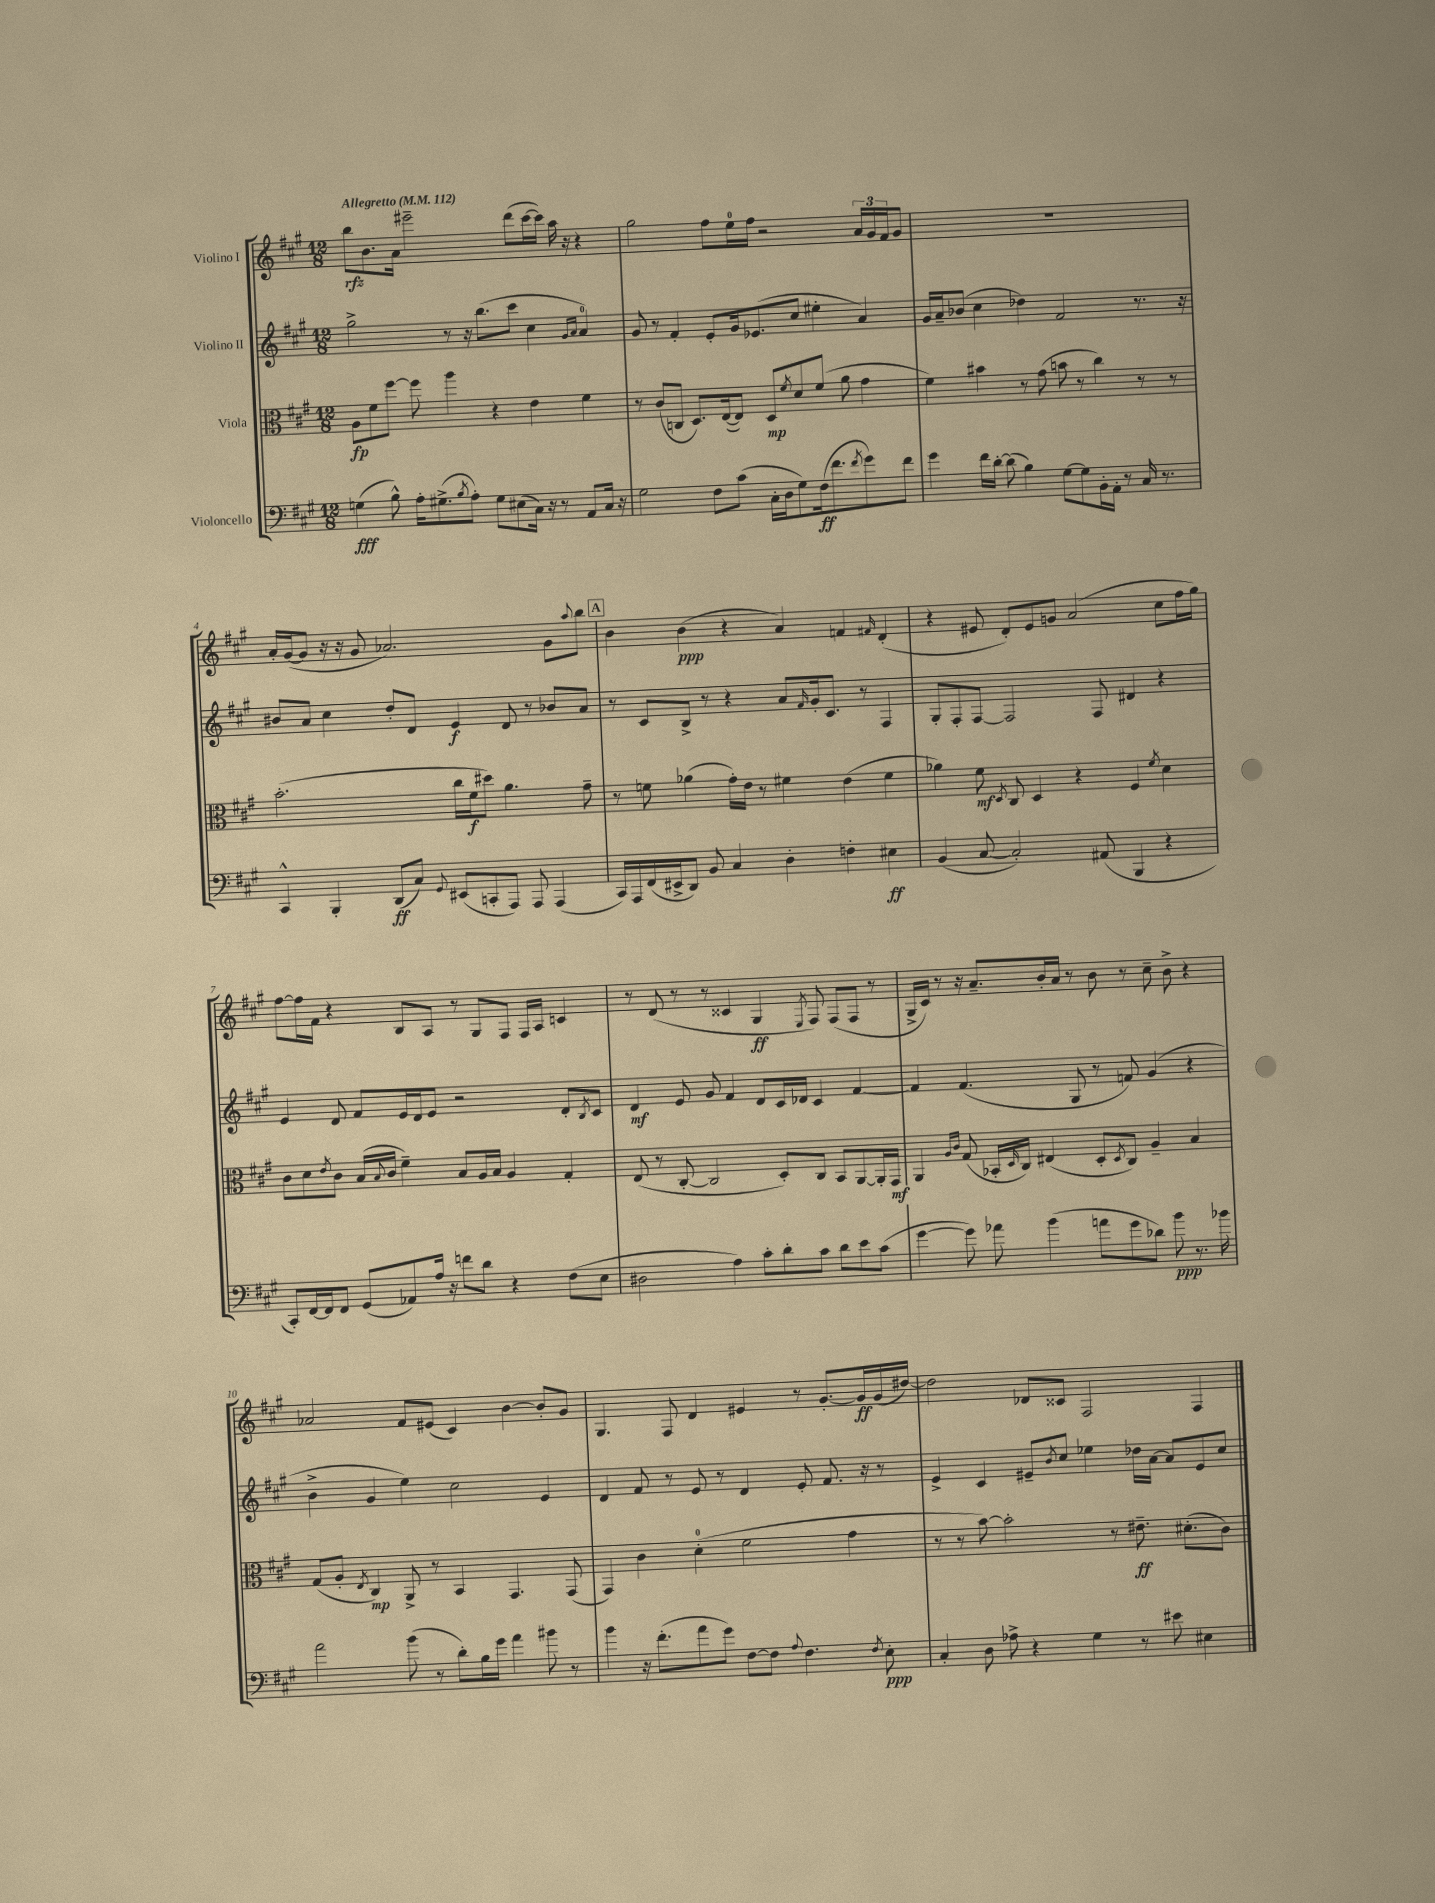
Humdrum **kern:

**kern	**dynam	**kern	**dynam	**kern	**dynam	**kern	**dynam
*part4	*part4	*part3	*part3	*part2	*part2	*part1	*part1
*staff4	*staff4	*staff3	*staff3	*staff2	*staff2	*staff1	*staff1
*I"Violoncello	*	*I"Viola	*	*I"Violino II	*	*I"Violino I	*
*clefF4	*	*clefC3	*	*clefG2	*	*clefG2	*
*k[f#c#g#]	*	*k[f#c#g#]	*	*k[f#c#g#]	*	*k[f#c#g#]	*
*M12/8	*	*M12/8	*	*M12/8	*	*M12/8	*
*MM112	*	*MM112	*	*MM112	*	*MM112	*
=1	=1	=1	=1	=1	=1	=1	=1
!	!	!	!	!	!	!LO:TX:a:B:t=Allegretto	!
(4Gn\	fff	8A\L	fp	2gg#^\	.	8bb\L	rfz
.	.	8f#\	.	.	.	8.b\	.
8B^^\)	.	[8ff#\J	.	.	.	.	.
.	.	.	.	.	.	16a\Jk	.
16A'\KL	.	8ff#\]	.	.	.	2eee#X~\	.
(8.G#X^\	.	.	.	.	.	.	.
.	.	4aa\	.	8r	.	.	.
8qB/	.	.	.	.	.	.	.
8A'\J)	.	.	.	16r	.	.	.
.	.	.	.	(8.bb\L	.	.	.
8G#\L	.	4r	.	.	.	.	.
(8E#X\	.	.	.	8ccc#\J	.	(8ddd\L	.
16C#\Jk)	.	4e\	.	4cc#\	.	[16ccc#\L	.
16r	.	.	.	.	.	16ccc#\JJ])	.
8r	.	.	.	.	.	16aa\	.
.	.	.	.	.	.	16r	.
.	.	.	.	16qqg#/LL	.	.	.
.	.	.	.	16qqa/JJ	.	.	.
8AA/L	.	4f#\	.	4a/)	.	4r	.
16C#/Jk	.	.	.	.	.	.	.
16r	.	.	.	.	.	.	.
=2	=2	=2	=2	=2	=2	=2	=2
2G#\	.	8r	.	8g#/	.	2gg#\	.
.	.	(8c#/L	.	8r	.	.	.
.	.	8Cn/J	.	4f#'/	.	.	.
.	.	8.D/L)	.	.	.	.	.
8F#\L	.	.	.	8e'/L	.	8ff#\L	.
.	.	([16E/k	.	.	.	.	.
(8c#\J	.	8E/J])	.	16g#/k	.	16ee\L	.
.	.	.	.	(8.e-X/	.	16ff#\JJ	.
16C#'\LL	.	8D/L	mp	.	.	2r	.
16D\J	.	.	.	.	.	.	.
.	.	8qf#/	.	.	.	.	.
8G#\)	.	8d/	.	8cc#/J	.	.	.
(16F#\k	ff	(8f#/J	.	4ee#X'\	.	.	.
8.f#\	.	.	.	.	.	.	.
.	.	8a\	.	.	.	.	.
8qf#/	.	.	.	.	.	.	.
8g#\)	.	4g#\	.	4a/)	.	24a/LL	.
.	.	.	.	.	.	24g#/	.
.	.	.	.	.	.	24f#/J	.
8f#\J	.	.	.	.	.	8g#/J	.
=3	=3	=3	=3	=3	=3	=3	=3
4g#\	.	4f#\)	.	16g#/LL	.	1.r	.
.	.	.	.	16a~/J	.	.	.
.	.	.	.	(8b-X/J	.	.	.
16f#\LL	.	4b#X\	.	4cc#\	.	.	.
[16d'\JJ	.	.	.	.	.	.	.
(8d\]	.	.	.	.	.	.	.
4B\)	.	8r	.	4dd-X\)	.	.	.
.	.	(8g#\	.	.	.	.	.
[8G#\L	.	8bn\	.	2f#/	.	.	.
8G#\]	.	8r	.	.	.	.	.
16BB'\L	.	4cc#\)	.	.	.	.	.
16AA'\JJ	.	.	.	.	.	.	.
8r	.	.	.	.	.	.	.
16C#/	.	8r	.	8.r	.	.	.
8.r	.	.	.	.	.	.	.
.	.	8r	.	.	.	.	.
.	.	.	.	16r	.	.	.
!!LO:LB:g=z
=4	=4	=4	=4	=4	=4	=4	=4
4CC#^^/	.	(2.b'\	.	8b#X/L	.	16a'/LL	.
.	.	.	.	.	.	([16g#/J	.
.	.	.	.	8a/J	.	8g#/J]	.
4BBB'/	.	.	.	4cc#\	.	16r	.
.	.	.	.	.	.	16r	.
.	.	.	.	.	.	8g#/	.
(8DD/L	ff	.	.	8dd'/L	.	2.a-X/)	.
8C#/J)	.	.	.	8d/J	.	.	.
8qqGG#/	.	.	.	.	.	.	.
(8EE#X/L	.	16cc#\LL	.	4e/	f	.	.
.	.	16f#\J	f	.	.	.	.
8CCn'/	.	8dd#X\J)	.	.	.	.	.
8AAA/J)	.	4.a\	.	8d/	.	.	.
8AAA/	.	.	.	8r	.	.	.
(4AAA/	.	.	.	8b-X/L	.	8g#\L	.
.	.	.	.	.	.	8qqaa/	.
.	.	8g#~\	.	8a/J	.	8bb\J	.
!!LO:REH:place=s1:t=A
=5	=5	=5	=5	=5	=5	=5	=5
16CC#/LL)	.	8r	.	8r	.	4b\	.
16AAA/	.	.	.	.	.	.	.
(16FF#/	.	8fn\	.	8c#/L	.	.	.
16EE#X^/J	.	.	.	.	.	.	.
8DD/J)	.	(4a-X\	.	8B^/J	.	(4b\	ppp
8BB/	.	.	.	8r	.	.	.
4C#/	.	16g#'\LL)	.	4r	.	4r	.
.	.	16e\JJ	.	.	.	.	.
.	.	8r	.	.	.	.	.
4D'\	.	4f#X\	.	8a/L	.	4a/)	.
.	.	.	.	16qqf#/	.	.	.
.	.	.	.	16g#'/k	.	.	.
.	.	.	.	8.c#/J	.	.	.
4Fn'\	.	(4e\	.	.	.	4fn/	.
.	.	.	.	8r	.	.	.
.	.	.	.	.	.	16qqf#X/	.
4E#X\	ff	4f#\	.	4F#/	.	(4d'/	.
=6	=6	=6	=6	=6	=6	=6	=6
(4BB/	.	4a-X\)	.	8G#'/L	.	4r	.
.	.	.	.	8F#'/	.	.	.
[8C#/	.	8f#\	mf	[8F#/J	.	8e#X/	.
.	.	8qD/	.	.	.	.	.
2C#'/])	.	8C#/	.	2F#/]	.	8d'/L)	.
.	.	4D/	.	.	.	8e#/	.
.	.	.	.	.	.	8gn/J	.
.	.	4r	.	.	.	(2a/	.
(8AA#X/	.	.	.	8F#/	.	.	.
4BBB/	.	4F#/	.	4d#X/	.	.	.
.	.	8qf#/	.	.	.	.	.
4r	.	4d\	.	4r	.	8cc#\L	.
.	.	.	.	.	.	16ff#\L	.
.	.	.	.	.	.	16gg#\JJ)	.
!!LO:LB:g=z
=7	=7	=7	=7	=7	=7	=7	=7
8CC#'/L)	.	8c#\L	.	4e/	.	[8ff#\L	.
[16FF#/L	.	8d\	.	.	.	16ff#\L]	.
16FF#/J]	.	.	.	.	.	16f#\JJ	.
.	.	8qe/	.	.	.	.	.
8FF#/J	.	8c#\J	.	8d/	.	4r	.
(8GG#/L	.	(16B/LL	.	8f#/L	.	.	.
.	.	8qqB/	.	.	.	.	.
.	.	16c#/JJ	.	.	.	.	.
8AA-X/)	.	4f#~\)	.	16e/L	.	8B/L	.
.	.	.	.	16d/J	.	.	.
16A/Jk	.	.	.	8e/J	.	8A/J	.
16r	.	.	.	.	.	.	.
8fn\L	.	8B/L	.	2r	.	8r	.
8d\J	.	16A/L	.	.	.	8G#/L	.
.	.	16B/JJ	.	.	.	.	.
4r	.	4A/	.	.	.	8F#/J	.
.	.	.	.	.	.	16F#/LL	.
.	.	.	.	.	.	16A/JJ	.
(8F#\L	.	4G#'/	.	8d'/L	.	4cn/	.
.	.	.	.	8qB/	.	.	.
8E\J	.	.	.	8c#/J	.	.	.
=8	=8	=8	=8	=8	=8	=8	=8
2D#X\	.	(8E/	.	4d/	mf	8r	.
.	.	8r	.	.	.	(8d/	.
.	.	[8C#'/	.	8e/	.	8r	.
.	.	2C#/]	.	8g#/	.	8r	.
4A\)	.	.	.	4f#/	.	4c##X/	.
8c#'\L	.	.	.	8d/L	.	4G#/	ff
8d'\	.	8D'/L)	.	16c#/L	.	.	.
.	.	.	.	16d-X/JJ	.	.	.
.	.	.	.	.	.	8qE/	.
8c#\J	.	8C#/J	.	4c#/	.	8F#/)	.
8d\L	.	8BB/L	.	.	.	(8F#/L	.
8e\	.	[8AA/	.	[4f#/	.	8F#/J	.
(8c#\J	.	16AA'/L]	.	.	.	8r	.
.	.	16GG#/JJ	mf	.	.	.	.
=9	=9	=9	=9	=9	=9	=9	=9
[4g#\	.	4AA/	.	4f#/]	.	16G#^/LL	.
.	.	.	.	.	.	16c#/JJ)	.
.	.	.	.	.	.	8r	.
.	.	16qqA/LL	.	.	.	.	.
.	.	16qqc#/JJ	.	.	.	.	.
8g#\])	.	(8G#/	.	(4.f#/	.	16r	.
.	.	.	.	.	.	8.a~/L	.
8a-X\	.	16BB-X'/LL	.	.	.	.	.
.	.	16qqD/	.	.	.	.	.
.	.	16C#/JJ)	.	.	.	.	.
(4b\	.	(4E#X/	.	.	.	16b'/L	.
.	.	.	.	.	.	16a/JJ	.
.	.	.	.	8G#/	.	8r	.
8an\L	.	8D'/L	.	8r	.	8b\	.
.	.	8qD/	.	.	.	.	.
8g#\	.	8C#/J)	.	8fn/)	.	8r	.
8d-X\J)	.	4A~/	.	(4g#/	.	8cc#~\	.
8b\	ppp	.	.	.	.	8b^\	.
8.r	.	4B/	.	4r	.	4r	.
16b-X\	.	.	.	.	.	.	.
!!LO:LB:g=z
=10	=10	=10	=10	=10	=10	=10	=10
2a\	.	(8G#/L	.	4b^\	.	2a-X/	.
.	.	8A'/J	.	.	.	.	.
.	.	8qE/	.	.	.	.	.
.	.	4C#/)	mp	4g#/	.	.	.
(8b\	.	8AA^/	.	4ee\)	.	8f#/L	.
8r	.	8r	.	.	.	(8e#X/J	.
8d'\L)	.	4BB/	.	2cc#\	.	4c#/)	.
16B\L	.	.	.	.	.	.	.
16g#\JJ	.	.	.	.	.	.	.
4a\	.	4.GG#/	.	.	.	[4b\	.
8b#X\	.	.	.	4e/	.	8b'/L]	.
8r	.	(8GG#/	.	.	.	8g#/J	.
=11	=11	=11	=11	=11	=11	=11	=11
4b\	.	4GG#/)	.	4d/	.	4.G#/	.
16r	.	4c#\	.	8f#/	.	.	.
(8.f#'\L	.	.	.	.	.	.	.
.	.	.	.	8r	.	8F#/	.
8a\	.	(4d'\	.	8e/	.	4d/	.
8g#\J)	.	.	.	8r	.	.	.
[8F#\L	.	2f#\	.	4d/	.	4e#X/	.
8F#\J]	.	.	.	.	.	.	.
8qqA/	.	.	.	.	.	.	.
4.F#\	.	.	.	8e'/	.	8r	.
.	.	.	.	8.f#/	.	[8.g#'/L	.
.	.	4g#\	.	.	.	.	.
.	.	.	.	16r	.	16g#/L]	ff
8qF#/	.	.	.	.	.	.	.
8E'\	ppp	.	.	8r	.	(16g#/	.
.	.	.	.	.	.	[16dd#X/JJ)	.
=12	=12	=12	=12	=12	=12	=12	=12
4C#'/	.	8r	.	4e^/	.	2dd#\]	.
.	.	8r	.	.	.	.	.
8D\	.	[8b\)	.	4c#/	.	.	.
8A-X^\	.	2b'\]	.	.	.	.	.
4r	.	.	.	8e#X~/L	.	8d-X/L	.
.	.	.	.	8qb/	.	.	.
.	.	.	.	8cc#/J	.	8c##X/J	.
4G#\	.	.	.	4ee-X\	.	2F#/	.
.	.	8r	.	.	.	.	.
8r	.	8.e#X~\	ff	16dd-X\LL	.	.	.
.	.	.	.	[16a\JJ	.	.	.
8e#X\	.	.	.	8a/L]	.	.	.
.	.	(8.d#X'\L	.	.	.	.	.
4E#X\	.	.	.	8e#/	.	4F#/	.
.	.	8c#\J)	.	8cc#/J	.	.	.
==	==	==	==	==	==	==	==
*-	*-	*-	*-	*-	*-	*-	*-
